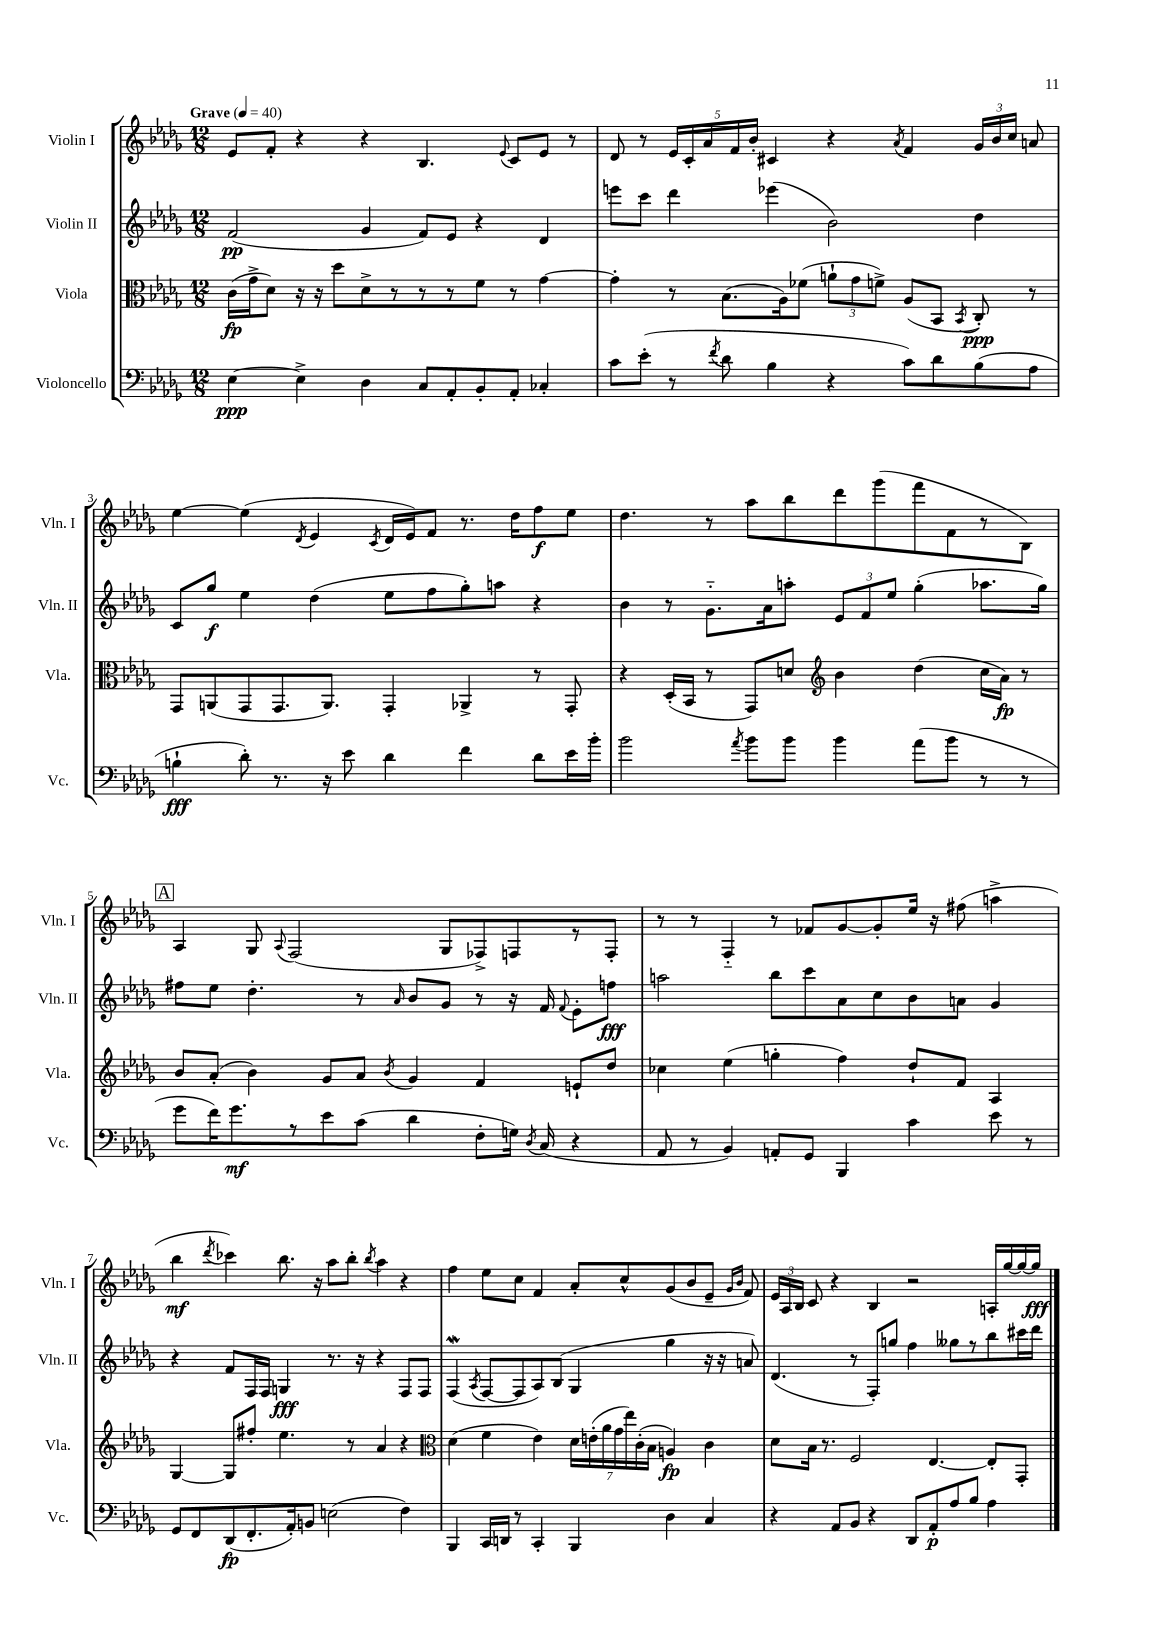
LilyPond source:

<<
\new StaffGroup <<
\new Staff = "s0" \with { instrumentName = "Violin I" shortInstrumentName = "Vln. I" } {
    \clef treble \key des \major \numericTimeSignature \time 12/8 \tempo "Grave" 4 = 40
    \autoBeamOff ees'8[ f'8]-. r4 r4 bes4. \appoggiatura { ees'8 } c'8[ ees'8] r8 |
    des'8 r8 \tuplet 5/4 { ees'16[ c'16-. aes'16 f'16 bes'16]-. } cis'4 r4 \acciaccatura { aes'8 } f'4 \tuplet 3/2 { ges'16[ bes'16 c''16] } a'8 |
    ees''4~ ees''4( \acciaccatura { des'8 } ees'4 \acciaccatura { c'8 } des'16[ ees'16) f'8] r8. des''16[ f''8\f ees''8] |
    des''4. r8 aes''8[ bes''8 des'''8 ges'''8( f'''8 f'8 r8 bes8]) |
    \mark \markup { \box "A" } aes4 ges8 \appoggiatura { aes8 } f2( ges8[ fes8->) f8 r8 f8]-. |
    r8 r8 f4-_ r8 fes'8[ ges'8~ ges'8-. ees''16] r16 fis''8( a''4-> |
    bes''4\mf \acciaccatura { des'''8 } ces'''4) bes''8. r16 aes''8[ bes''8]-. \acciaccatura { bes''8 } aes''4 r4 |
    f''4 ees''8[ c''8] f'4 aes'8[-. c''8-^ ges'8( bes'8 ees'8]-- \grace { ges'16[ bes'16] } f'8) |
    \tuplet 3/2 { ees'16[ aes16 bes16] } c'8 r4 bes4 r2 a16[-. ges''16~ ges''16~ ges''16]\fff \bar "|." |
}
\new Staff = "s1" \with { instrumentName = "Violin II" shortInstrumentName = "Vln. II" } {
    \clef treble \key des \major \numericTimeSignature \time 12/8
    \autoBeamOff f'2\pp( ges'4 f'8[) ees'8] r4 des'4 |
    e'''8[ c'''8] des'''4 ees'''4( bes'2) des''4 |
    c'8[ ges''8]\f ees''4 des''4( ees''8[ f''8 ges''8-.) a''8] r4 |
    bes'4 r8 ges'8.[-_ aes'16 a''8]-. \tuplet 3/2 { ees'8[ f'8 ees''8] } ges''4-.( aes''8.[ ges''16]) |
    \mark \markup { \box "A" } fis''8[ ees''8] des''4.-. r8 \grace { aes'16 } bes'8[ ges'8] r8 r16 f'16 \appoggiatura { f'8 } ees'8[-. f''8]\fff |
    a''2 bes''8[ c'''8 aes'8 c''8 bes'8 a'8] ges'4 |
    r4 f'8[ f16 f16] g4\fff r8. r16 r4 f8[ f8] |
    f4\mordent( \acciaccatura { aes8 } f8[~ f8 aes8) bes8]( ges4 ges''4 r16 r16 a'8) |
    des'4.( r8 f8[-.) g''8] f''4 geses''8[ r8 bes''8 cis'''16 des'''16] \bar "|." |
}
\new Staff = "s2" \with { instrumentName = "Viola" shortInstrumentName = "Vla." } {
    \clef alto \key des \major \numericTimeSignature \time 12/8
    \autoBeamOff c'16[\fp( ges'16-> des'8]) r16 r16 des''8[ des'8-> r8 r8 r8 f'8] r8 ges'4~ |
    ges'4-. r8 bes8.[( aes16) fes'8]( \tuplet 3/2 { a'8[-! ges'8 f'8]->) } aes8[( bes,8] \acciaccatura { bes,8 } c8-.\ppp) r8 |
    ges,8[ a,8( ges,8 ges,8. a,8.]) ges,4-. aes,4-> r8 ges,8-. |
    r4 des16[-.( bes,16] r8 ges,8[) d'8] \clef treble bes'4 des''4( c''16[ aes'16]\fp) r8 |
    \mark \markup { \box "A" } bes'8[ aes'8]-.( bes'4) ges'8[ aes'8] \acciaccatura { bes'8 } ges'4 f'4 e'8[-! des''8] |
    ces''4 ees''4( g''4-. f''4) des''8[-! f'8] aes4 |
    ges4~ ges8[ fis''8]-. ees''4. r8 aes'4 r4 |
    \clef alto des'4( f'4 ees'4) \tuplet 7/4 { des'16[ e'16-.( aes'16 ges'16 ees''16) c'16-.( bes16] } a4\fp) c'4 |
    des'8[ bes16] r8. f2 ees4.~ ees8[-. ges,8]-. \bar "|." |
}
\new Staff = "s3" \with { instrumentName = "Violoncello" shortInstrumentName = "Vc." } {
    \clef bass \key des \major \numericTimeSignature \time 12/8
    \autoBeamOff ees4~\ppp ees4-> des4 c8[ aes,8-. bes,8-. aes,8]-. ces4-. |
    c'8[ ees'8]-.( r8 \acciaccatura { f'8 } des'8 bes4 r4 c'8[) des'8 bes8( aes8] |
    b4-!\fff des'8-.) r8. r16 ees'8 des'4 f'4 des'8[ ees'16 bes'16]-. |
    bes'2 \acciaccatura { aes'8 } bes'8[ bes'8] bes'4 aes'8[( bes'8] r8 r8 |
    \mark \markup { \box "A" } ges'8[ f'16) ges'8.\mf r8 ees'8 c'8]( des'4 f8[-. g16]) \acciaccatura { des8 } c16( r4 |
    aes,8 r8 bes,4) a,8[-. ges,8] bes,,4 c'4 ees'8 r8 |
    ges,8[ f,8 des,8\fp( f,8.-. aes,16-.) b,8] e2( f4) |
    bes,,4 c,16[ d,16] r8 c,4-. bes,,4 des4 c4 |
    r4 aes,8[ bes,8] r4 des,8[ aes,8-.\p aes8 bes8] aes4 \bar "|." |
}
>>
>>
